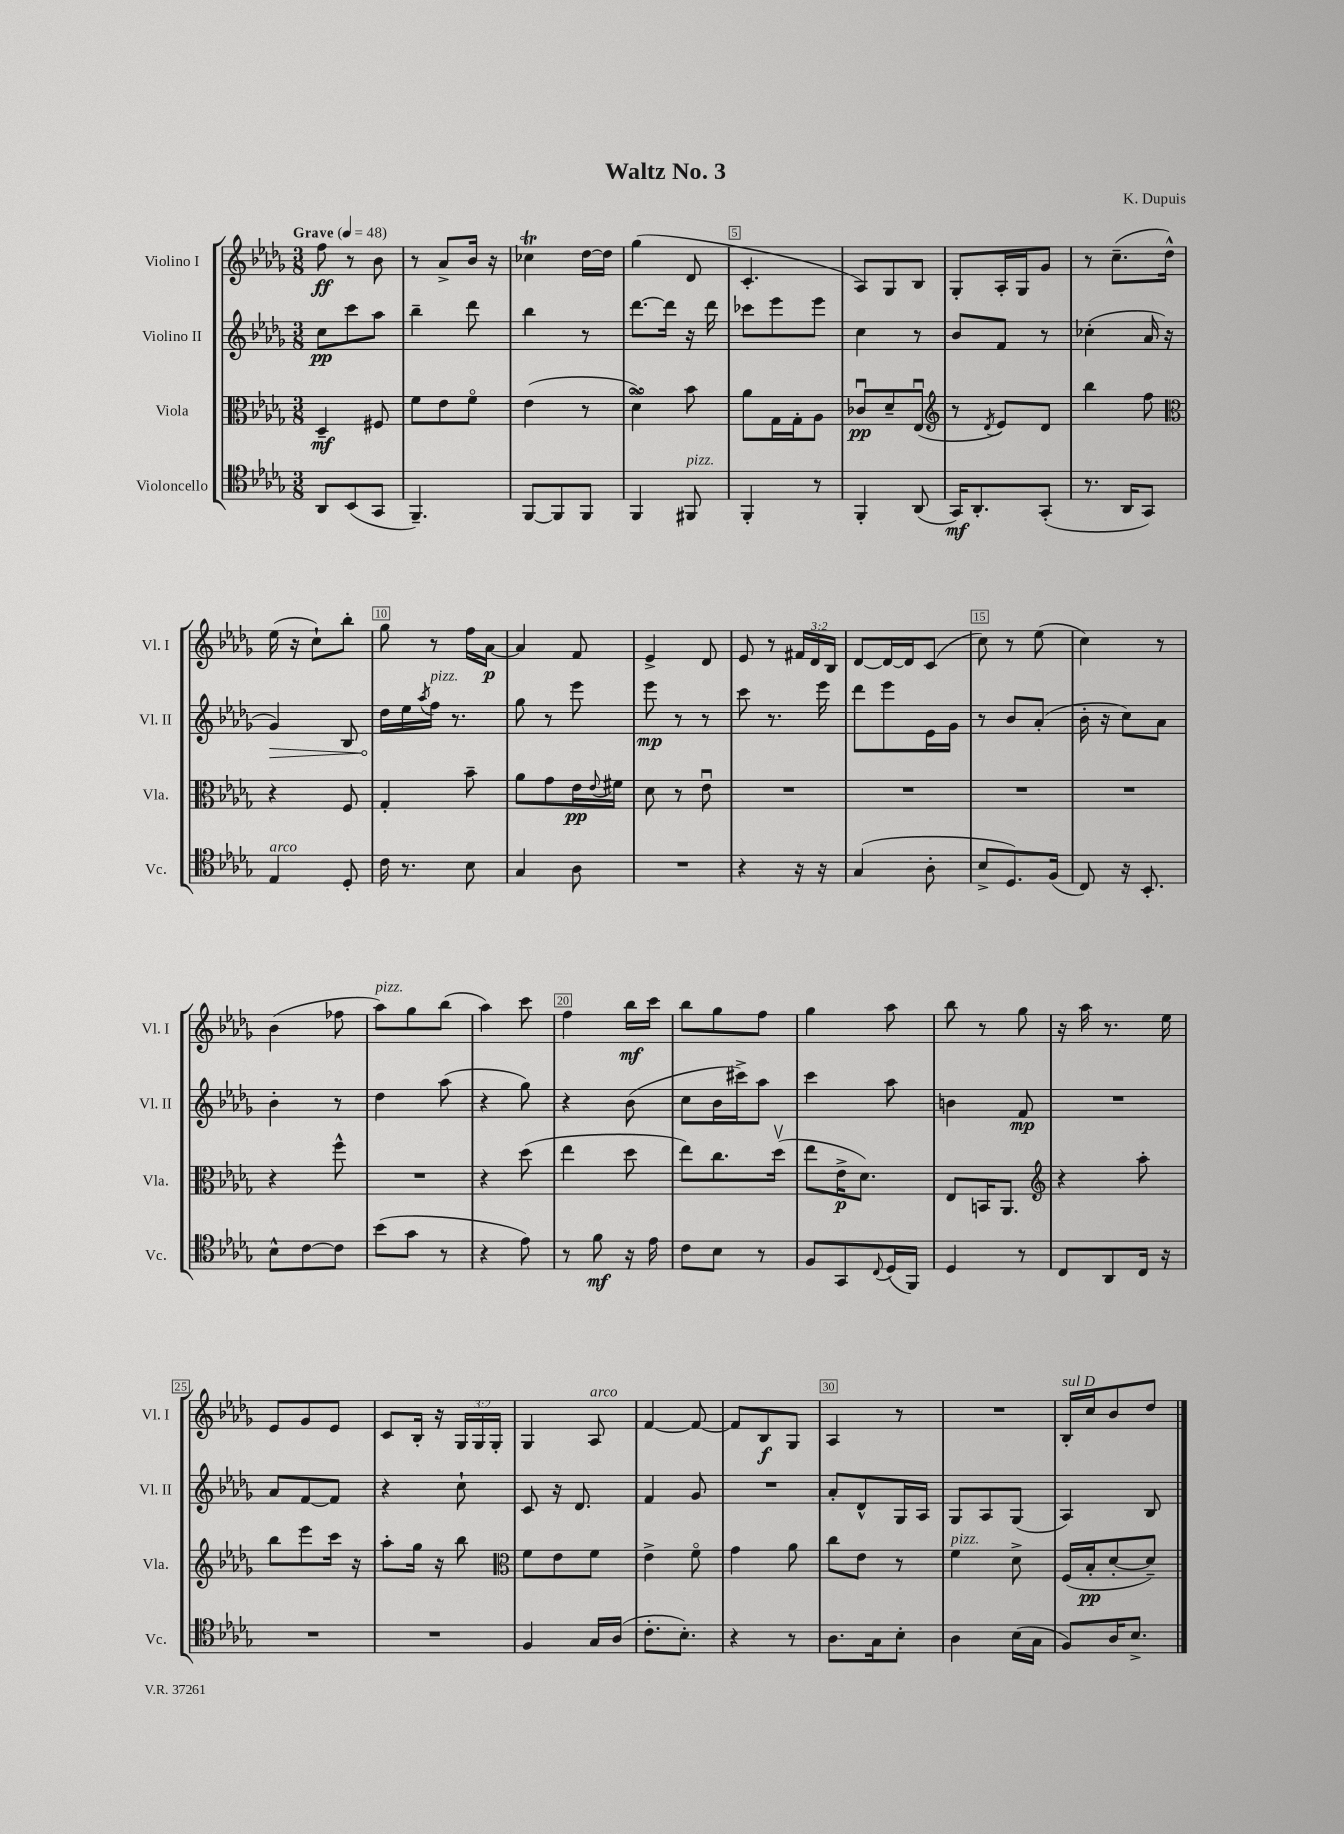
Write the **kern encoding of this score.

**kern	**dynam	**kern	**dynam	**kern	**dynam	**kern	**dynam
*part4	*part4	*part3	*part3	*part2	*part2	*part1	*part1
*staff4	*staff4	*staff3	*staff3	*staff2	*staff2	*staff1	*staff1
*I"Violoncello	*	*I"Viola	*	*I"Violino II	*	*I"Violino I	*
*I'Vc.	*	*I'Vla.	*	*I'Vl. II	*	*I'Vl. I	*
*clefC4	*	*clefC3	*	*clefG2	*	*clefG2	*
*k[b-e-a-d-g-]	*	*k[b-e-a-d-g-]	*	*k[b-e-a-d-g-]	*	*k[b-e-a-d-g-]	*
*M3/8	*	*M3/8	*	*M3/8	*	*M3/8	*
*MM48	*	*MM48	*	*MM48	*	*MM48	*
=1	=1	=1	=1	=1	=1	=1	=1
!	!	!	!	!	!	!LO:TX:a:B:t=Grave	!
8AA-/L	.	4D-~/	mf	8cc\L	pp	8ff\	ff
(8BB-/	.	.	.	8ccc\	.	8r	.
8GG-/J	.	8F#X/	.	8aa-\J	.	8b-\	.
=2	=2	=2	=2	=2	=2	=2	=2
4.FF~/)	.	8f\L	.	4bb-~\	.	8r	.
.	.	8e-\	.	.	.	8a-^/L	.
.	.	8f\J	.	8ddd-\	.	16b-/Jk	.
.	.	.	.	.	.	16r	.
=3	=3	=3	=3	=3	=3	=3	=3
[8FF/L	.	(4e-\	.	4bb-\	.	4cc-XT\	.
8FF/]	.	.	.	.	.	.	.
8FF/J	.	8r	.	8r	.	[16dd-\LL	.
.	.	.	.	.	.	16dd-\JJ]	.
=4	=4	=4	=4	=4	=4	=4	=4
4FF/	.	4d-sSSs\)	.	[8.ddd-\L	.	(4gg-\	.
.	.	.	.	16ddd-\Jk]	.	.	.
!LO:TX:a:i:t=pizz.	!	!	!	!	!	!	!
8FF#X/	.	8b-\	.	16r	.	8d-/	.
.	.	.	.	16ddd-\	.	.	.
=5	=5	=5	=5	=5	=5	=5	=5
4FF'/	.	8a-\L	.	8ccc-X\L	.	4.c'/	.
.	.	16G-\L	.	8eee-\	.	.	.
.	.	16G-'\J	.	.	.	.	.
8r	.	8A-\J	.	8eee-\J	.	.	.
=6	=6	=6	=6	=6	=6	=6	=6
4FF'/	.	8c-Xu/L	pp	4cc\	.	8A-/L)	.
.	.	8d-~/	.	.	.	8G-/	.
(8AA-/	.	(8E-u/J	.	8r	.	8B-/J	.
=7	=7	=7	=7	=7	=7	=7	=7
*	*	*clefG2	*	*	*	*	*
16GG-/KL)	mf	8r	.	8b-/L	.	8G-'/L	.
8.AA-'/	.	.	.	.	.	.	.
.	.	8qd-/	.	.	.	.	.
.	.	8e-/L)	.	8f/J	.	16A-'/L	.
.	.	.	.	.	.	16G-/J	.
(8GG-'/J	.	8d-/J	.	8r	.	8g-/J	.
=8	=8	=8	=8	=8	=8	=8	=8
8.r	.	4bb-\	.	(4cc-X'\	.	8r	.
.	.	.	.	.	.	(8.cc~\L	.
16AA-/KL	.	.	.	.	.	.	.
8GG-/J)	.	8ff\	.	16a-/	.	.	.
.	.	.	.	16r	.	16dd-^^\Jk)	.
!!LO:LB:g=z
=9	=9	=9	=9	=9	=9	=9	=9
*	*	*clefC3	*	*	*	*	*
!LO:TX:a:i:t=arco	!	!	!	!	!	!	!
!	!	!	!	!	!LO:HP:b	!	!
4E-/	.	4r	.	4g-/)	>	(16ee-\	.
.	.	.	.	.	.	16r	.
.	.	.	.	.	.	8cc`\L)	.
8D-'/	.	8F/	.	8B-/	.	8bb-'\J	.
=10	=10	=10	=10	=10	=10	=10	=10
16c\	.	4G-'/	.	16dd-\LL	.	8gg-\	.
8.r	.	.	.	16ee-\	]	.	.
.	.	.	.	8qaa-/	.	.	.
!	!	!	!	!LO:TX:a:i:t=pizz.	!	!	!
.	.	.	.	16ff\JJ	.	8r	.
.	.	.	.	8.r	.	.	.
8B-\	.	8b-~\	.	.	.	16ff\LL	.
.	.	.	.	.	.	[16a-\JJ	p
=11	=11	=11	=11	=11	=11	=11	=11
4G-/	.	8a-\L	.	8gg-\	.	4a-/]	.
.	.	8g-\	.	8r	.	.	.
8A-\	.	16e-\L	pp	8eee-\	.	8f/	.
.	.	8qqe-/	.	.	.	.	.
.	.	16f#X\JJ	.	.	.	.	.
=12	=12	=12	=12	=12	=12	=12	=12
4.r	.	8d-\	.	8eee-\	mp	4e-^/	.
.	.	8r	.	8r	.	.	.
.	.	8e-u\	.	8r	.	8d-/	.
=13	=13	=13	=13	=13	=13	=13	=13
4r	.	4.r	.	8ccc\	.	8e-/	.
.	.	.	.	8.r	.	8r	.
16r	.	.	.	.	.	24f#X/LL	.
.	.	.	.	.	.	24d-/	.
16r	.	.	.	16eee-\	.	.	.
.	.	.	.	.	.	24B-/JJ	.
=14	=14	=14	=14	=14	=14	=14	=14
(4G-/	.	4.r	.	8ddd-\L	.	[8d-/L	.
.	.	.	.	8eee-\	.	16d-/L_	.
.	.	.	.	.	.	16d-/J]	.
8A-'\	.	.	.	16e-\L	.	(8c/J	.
.	.	.	.	16g-\JJ	.	.	.
=15	=15	=15	=15	=15	=15	=15	=15
8B-^/L	.	4.r	.	8r	.	8cc\)	.
8.D-/)	.	.	.	8b-/L	.	8r	.
.	.	.	.	(8a-'/J	.	(8ee-\	.
(16F/Jk	.	.	.	.	.	.	.
=16	=16	=16	=16	=16	=16	=16	=16
8C/)	.	4.r	.	16b-'\	.	4cc\)	.
.	.	.	.	16r	.	.	.
16r	.	.	.	8cc\L)	.	.	.
8.BB-'/	.	.	.	.	.	.	.
.	.	.	.	8a-\J	.	8r	.
!!LO:LB:g=z
=17	=17	=17	=17	=17	=17	=17	=17
8B-^^\L	.	4r	.	4b-'\	.	(4b-\	.
[8c\	.	.	.	.	.	.	.
8c\J]	.	8ff^^\	.	8r	.	8ff-X\	.
=18	=18	=18	=18	=18	=18	=18	=18
!	!	!	!	!	!	!LO:TX:a:i:t=pizz.	!
(8b-\L	.	4.r	.	4dd-\	.	8aa-\L)	.
8g-\J	.	.	.	.	.	8gg-\	.
8r	.	.	.	(8aa-\	.	(8bb-\J	.
=19	=19	=19	=19	=19	=19	=19	=19
4r	.	4r	.	4r	.	4aa-\)	.
8e-\)	.	(8dd-\	.	8gg-\)	.	8ccc\	.
=20	=20	=20	=20	=20	=20	=20	=20
8r	.	4ee-\	.	4r	.	4ff\	.
8f\	mf	.	.	.	.	.	.
16r	.	8dd-\	.	(8b-\	.	16bb-\LL	mf
16e-\	.	.	.	.	.	16ccc\JJ	.
=21	=21	=21	=21	=21	=21	=21	=21
8c\L	.	8ee-\L)	.	8cc\L	.	8bb-\L	.
8B-\J	.	8.cc\	.	16b-\L	.	8gg-\	.
.	.	.	.	16ccc#X^\J)	.	.	.
8r	.	.	.	8aa-\J	.	8ff\J	.
.	.	(16dd-v\Jk	.	.	.	.	.
=22	=22	=22	=22	=22	=22	=22	=22
8F/L	.	8ee-\L	.	4ccc\	.	4gg-\	.
8GG-/	.	16e-^\K	p	.	.	.	.
.	.	8.d-\J)	.	.	.	.	.
8qqC/	.	.	.	.	.	.	.
(16D-/L	.	.	.	8aa-\	.	8aa-\	.
16FF/JJ)	.	.	.	.	.	.	.
=23	=23	=23	=23	=23	=23	=23	=23
4D-/	.	8E-/L	.	4bn\	.	8bb-\	.
.	.	16BBn/K	.	.	.	8r	.
.	.	8.AA-/J	.	.	.	.	.
8r	.	.	.	8f/	mp	8gg-\	.
=24	=24	=24	=24	=24	=24	=24	=24
*	*	*clefG2	*	*	*	*	*
8C/L	.	4r	.	4.r	.	16r	.
.	.	.	.	.	.	16aa-\	.
8AA-/	.	.	.	.	.	8.r	.
16C/Jk	.	8aa-'\	.	.	.	.	.
16r	.	.	.	.	.	16ee-\	.
!!LO:LB:g=z
=25	=25	=25	=25	=25	=25	=25	=25
4.r	.	8bb-\L	.	8a-/L	.	8e-/L	.
.	.	8eee-\	.	[8f/	.	8g-/	.
.	.	16ccc\Jk	.	8f/J]	.	8e-/J	.
.	.	16r	.	.	.	.	.
=26	=26	=26	=26	=26	=26	=26	=26
4.r	.	8aa-'\L	.	4r	.	8c/L	.
.	.	16gg-\Jk	.	.	.	16B-'/Jk	.
.	.	16r	.	.	.	16r	.
.	.	8bb-\	.	8cc`\	.	24G-/LL	.
.	.	.	.	.	.	24G-/	.
.	.	.	.	.	.	24G-'/JJ	.
=27	=27	=27	=27	=27	=27	=27	=27
*	*	*clefC3	*	*	*	*	*
4F/	.	8f\L	.	8c/	.	4G-/	.
.	.	8e-\	.	16r	.	.	.
.	.	.	.	8.d-/	.	.	.
!	!	!	!	!	!	!LO:TX:a:i:t=arco	!
16G-/LL	.	8f\J	.	.	.	8A-/	.
(16A-/JJ	.	.	.	.	.	.	.
=28	=28	=28	=28	=28	=28	=28	=28
8.c'\L	.	4e-^\	.	4f/	.	[4f/	.
8.B-'\J)	.	.	.	.	.	.	.
.	.	8f\	.	8g-/	.	8f/_	.
=29	=29	=29	=29	=29	=29	=29	=29
4r	.	4g-\	.	4.r	.	8f/L]	.
.	.	.	.	.	.	8B-/	f
8r	.	8a-\	.	.	.	8G-/J	.
=30	=30	=30	=30	=30	=30	=30	=30
8.A-\L	.	8cc\L	.	8a-'/L	.	4A-/	.
.	.	8e-\J	.	8d-^^/	.	.	.
16G-\k	.	.	.	.	.	.	.
8B-'\J	.	8r	.	16G-/L	.	8r	.
.	.	.	.	16A-/JJ	.	.	.
=31	=31	=31	=31	=31	=31	=31	=31
!	!	!LO:TX:a:i:t=pizz.	!	!	!	!	!
4A-\	.	4f\	.	8G-/L	.	4.r	.
.	.	.	.	8A-/	.	.	.
(16B-\LL	.	8d-^\	.	(8G-/J	.	.	.
16G-\JJ	.	.	.	.	.	.	.
=32	=32	=32	=32	=32	=32	=32	=32
!	!	!	!	!	!	!LO:TX:a:i:t=sul D	!
8F/L)	.	(16F/LL	.	4A-/)	.	16B-'/LL	.
.	.	16B-'/J	pp	.	.	16cc/J	.
16A-/K	.	[8d-'/	.	.	.	8b-/	.
8.B-^/J	.	.	.	.	.	.	.
.	.	8d-~/J])	.	8B-/	.	8dd-/J	.
==	==	==	==	==	==	==	==
*-	*-	*-	*-	*-	*-	*-	*-
